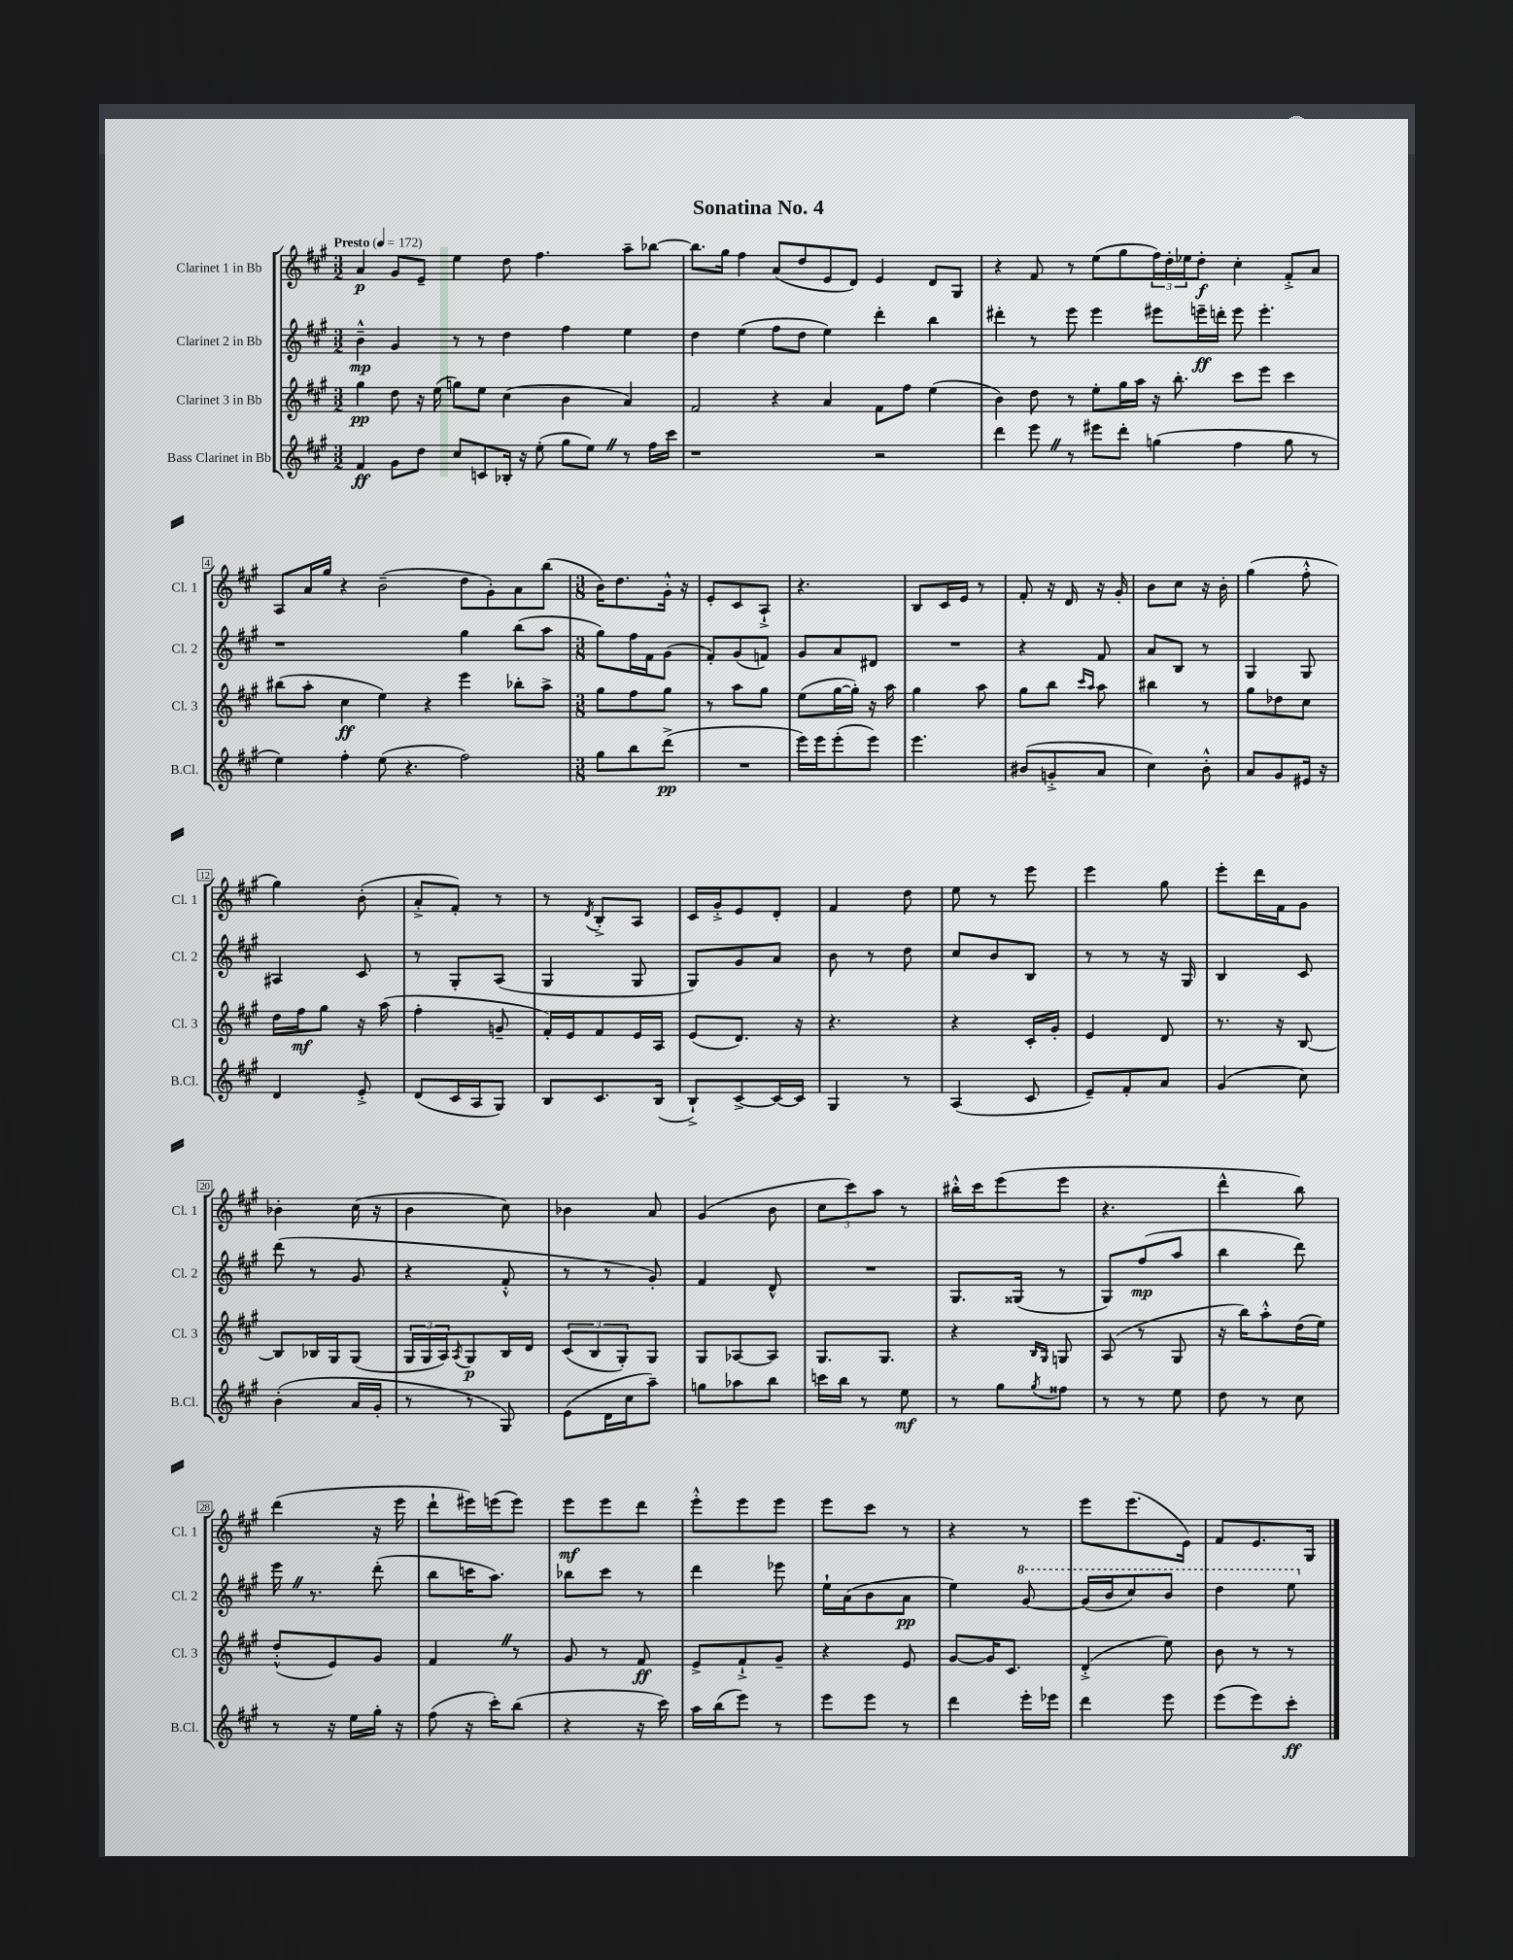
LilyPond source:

\header { title = "Sonatina No. 4" }
<<
\new StaffGroup <<
\new Staff = "s0" \with { instrumentName = "Clarinet 1 in Bb" shortInstrumentName = "Cl. 1" } {
    \clef treble \key a \major \numericTimeSignature \time 3/2 \tempo "Presto" 4 = 172
    a'4\p gis'8 e'8-- e''4 d''8 fis''4. a''8-- bes''8~ |
    bes''8. gis''16 fis''4 a'8( d''8 e'8 d'8) e'4 d'8 gis8 |
    r4 fis'8 r8 e''8( gis''8 \tuplet 3/2 { fis''16) d''16-. ees''16 } d''8-.\f cis''4-. fis'8-.-> a'8 |
    a8 a'16 gis''16 r4 b'2--( d''8 gis'8-.) a'8 b''8( |
    \numericTimeSignature \time 3/8 b'16) d''8. gis'16-.-^ r16 |
    e'8-. cis'8 a8-!-> |
    r4. |
    b8 cis'16 e'16 r8 |
    fis'8-. r16 d'16 r16 gis'16-. |
    b'8 cis''8 r16 b'16-. |
    gis''4( fis''8-.-^ |
    gis''4) b'8-.( |
    a'8-.-> fis'8-.) r8 |
    r8 \acciaccatura { d'8 } b8-.-> a8 |
    cis'16 gis'16-.-> e'8 d'8-. |
    fis'4 d''8 |
    e''8 r8 e'''8 |
    e'''4 gis''8 |
    e'''8-. d'''16 fis'16 gis'8 |
    bes'4-. cis''16( r16 |
    b'4 cis''8) |
    bes'4 a'8 |
    gis'4( b'8 |
    \tuplet 3/2 { cis''8 cis'''8) a''8 } r8 |
    bis''16-.-^ cis'''16 e'''8( e'''8 |
    r4. |
    d'''4-^ b''8) |
    d'''4( r16 e'''16 |
    d'''8-! eis'''16) e'''16( e'''8) |
    e'''8\mf e'''8 d'''8 |
    e'''8-.-^ e'''8 e'''8 |
    e'''8 cis'''8 r8 |
    r4 r8 |
    e'''8 e'''8.( e'16) |
    fis'8 e'8. gis16 \bar "|." |
}
\new Staff = "s1" \with { instrumentName = "Clarinet 2 in Bb" shortInstrumentName = "Cl. 2" } {
    \clef treble \key a \major \numericTimeSignature \time 3/2
    b'4---^\mp gis'4 r8 r8 d''4 fis''4 e''4 |
    d''4 e''4( fis''8 d''8 e''4) d'''4-. b''4 |
    dis'''4-. r8 e'''8 e'''4 eis'''8 e'''16--\ff d'''16-. e'''8 e'''4.-. |
    r1 gis''4 b''8( a''8 |
    \numericTimeSignature \time 3/8 gis''8) fis''16 fis'16 gis'8( |
    fis'8-.) gis'8( f'8) |
    gis'8 a'8 dis'8 |
    R4. |
    r4 fis'8 |
    a'8 b8 r8 |
    gis4 gis8 |
    ais4 cis'8 |
    r8 gis8-. a8( |
    gis4 gis8 |
    gis8) gis'8 a'8 |
    b'8 r8 d''8 |
    cis''8 b'8 b8 |
    r8 r8 r16 gis16 |
    b4 cis'8 |
    d'''8( r8 gis'8 |
    r4 fis'8-.-^ |
    r8 r8 gis'8-.) |
    fis'4 d'8-^ |
    R4. |
    gis8. gisis16( r8 |
    gis8) fis''8\mp( a''8 |
    b''4 d'''8) |
    e'''16 \once \override BreathingSign.text = \markup { \musicglyph "scripts.caesura.straight" } \breathe r8. d'''8-.( |
    b''8 c'''16 a''8.) |
    bes''8 cis'''8 r8 |
    d'''4 ees'''8 |
    e''16-! a'16( b'8 a'8\pp |
    e''4) \ottava #1 gis''8~ |
    gis''16( b''16 cis'''8) b''8 |
    d'''4 e'''8 \ottava #0 \bar "|." |
}
\new Staff = "s2" \with { instrumentName = "Clarinet 3 in Bb" shortInstrumentName = "Cl. 3" } {
    \clef treble \key a \major \numericTimeSignature \time 3/2
    gis''4\pp d''8 r16 e''16( g''8) e''8 cis''4( b'4 a'4) |
    fis'2 r4 a'4 fis'8 fis''8 e''4( |
    b'4) d''8 r8 e''8-. gis''16 a''16 r16 b''8.-. cis'''8 e'''8 cis'''4 |
    bis''8( a''8-. cis''4\ff e''4) r4 e'''4 bes''8-. a''8-> |
    \numericTimeSignature \time 3/8 gis''8 fis''8 gis''8 |
    r8 a''8 gis''8 |
    e''8( gis''16~ gis''16-.) r16 a''16 |
    gis''4 a''8 |
    gis''8 b''8 \grace { cis'''16 a''16 } a''8 |
    bis''4 r8 |
    gis''8 des''8 cis''8 |
    d''16 fis''16\mf gis''8 r16 a''16( |
    fis''4-. g'8-- |
    fis'16-.) e'16 fis'8 e'16 a16 |
    e'8( d'8.) r16 |
    r4. |
    r4 cis'16-. gis'16-. |
    e'4 d'8 |
    r8. r16 b8~ |
    b8 bes16 gis16 gis8( |
    \tuplet 3/2 { gis16 gis16 a16) } \acciaccatura { a8 } gis8\p b16 d'16 |
    \tuplet 3/2 { cis'8( b8 gis8-.) } gis8 |
    gis8 aes8~ aes8 |
    gis8. gis8. |
    r4 \grace { b16 gis16 } g8 |
    a8( r8 gis8 |
    r16 b''16) a''8-.-^ d''16( e''16) |
    d''8-.-^( e'8) gis'8 |
    fis'4 \once \override BreathingSign.text = \markup { \musicglyph "scripts.caesura.straight" } \breathe r8 |
    gis'8 r8 fis'8\ff |
    e'8-> fis'8-!-> gis'8-- |
    r4 e'8 |
    gis'8~ gis'16 cis'8. |
    d'4-.->( e''8) |
    b'8 r8 r8 \bar "|." |
}
\new Staff = "s3" \with { instrumentName = "Bass Clarinet in Bb" shortInstrumentName = "B.Cl." } {
    \clef treble \key a \major \numericTimeSignature \time 3/2
    fis'4\ff gis'8 d''8 cis''8 c'8 bes16-. r16 e''8-.( gis''8 e''8) \once \override BreathingSign.text = \markup { \musicglyph "scripts.caesura.straight" } \breathe r8 fis''16 cis'''16 |
    r1 r2 |
    d'''4 e'''8 \once \override BreathingSign.text = \markup { \musicglyph "scripts.caesura.straight" } \breathe r8 eis'''8 d'''8-. g''4( fis''4 g''8 r8 |
    e''4) fis''4-. e''8( r4. fis''2) |
    \numericTimeSignature \time 3/8 gis''8 b''8 d'''8->\pp( |
    R4. |
    e'''16) e'''16 e'''8-.( e'''8) |
    e'''4. |
    bis'8( g'8-.-> a'8 |
    cis''4) b'8-.-^ |
    a'8 gis'8 eis'16 r16 |
    d'4 e'8-.-> |
    d'8( cis'16 a16 gis8) |
    b8 cis'8. b16( |
    b8-!->) cis'8~-> cis'16~ cis'16 |
    gis4 r8 |
    a4( cis'8 |
    e'8--) fis'8-. a'8 |
    gis'4( cis''8) |
    b'4-.( a'16 gis'16-. |
    r8 r8 gis8) |
    e'8( d'16 cis''16 a''8--) |
    g''8 aes''8 b''8 |
    c'''16 b''16 r8 e''8\mf |
    r8 gis''8 \acciaccatura { gis''8 } fisis''8 |
    r8 r8 e''8 |
    d''8 r8 cis''8 |
    r8 r16 e''16 gis''16-. r16 |
    fis''8( r16 cis'''16-.) b''8( |
    r4 r16 cis'''16) |
    a''16 b''16( e'''8) r8 |
    e'''8 e'''8 r8 |
    d'''4 e'''16-. ees'''16 |
    d'''4 e'''8 |
    e'''8( e'''8) cis'''8-.\ff \bar "|." |
}
>>
>>
\layout { \context { \Score \override BarNumber.stencil = #(make-stencil-boxer 0.1 0.3 ly:text-interface::print) } }
